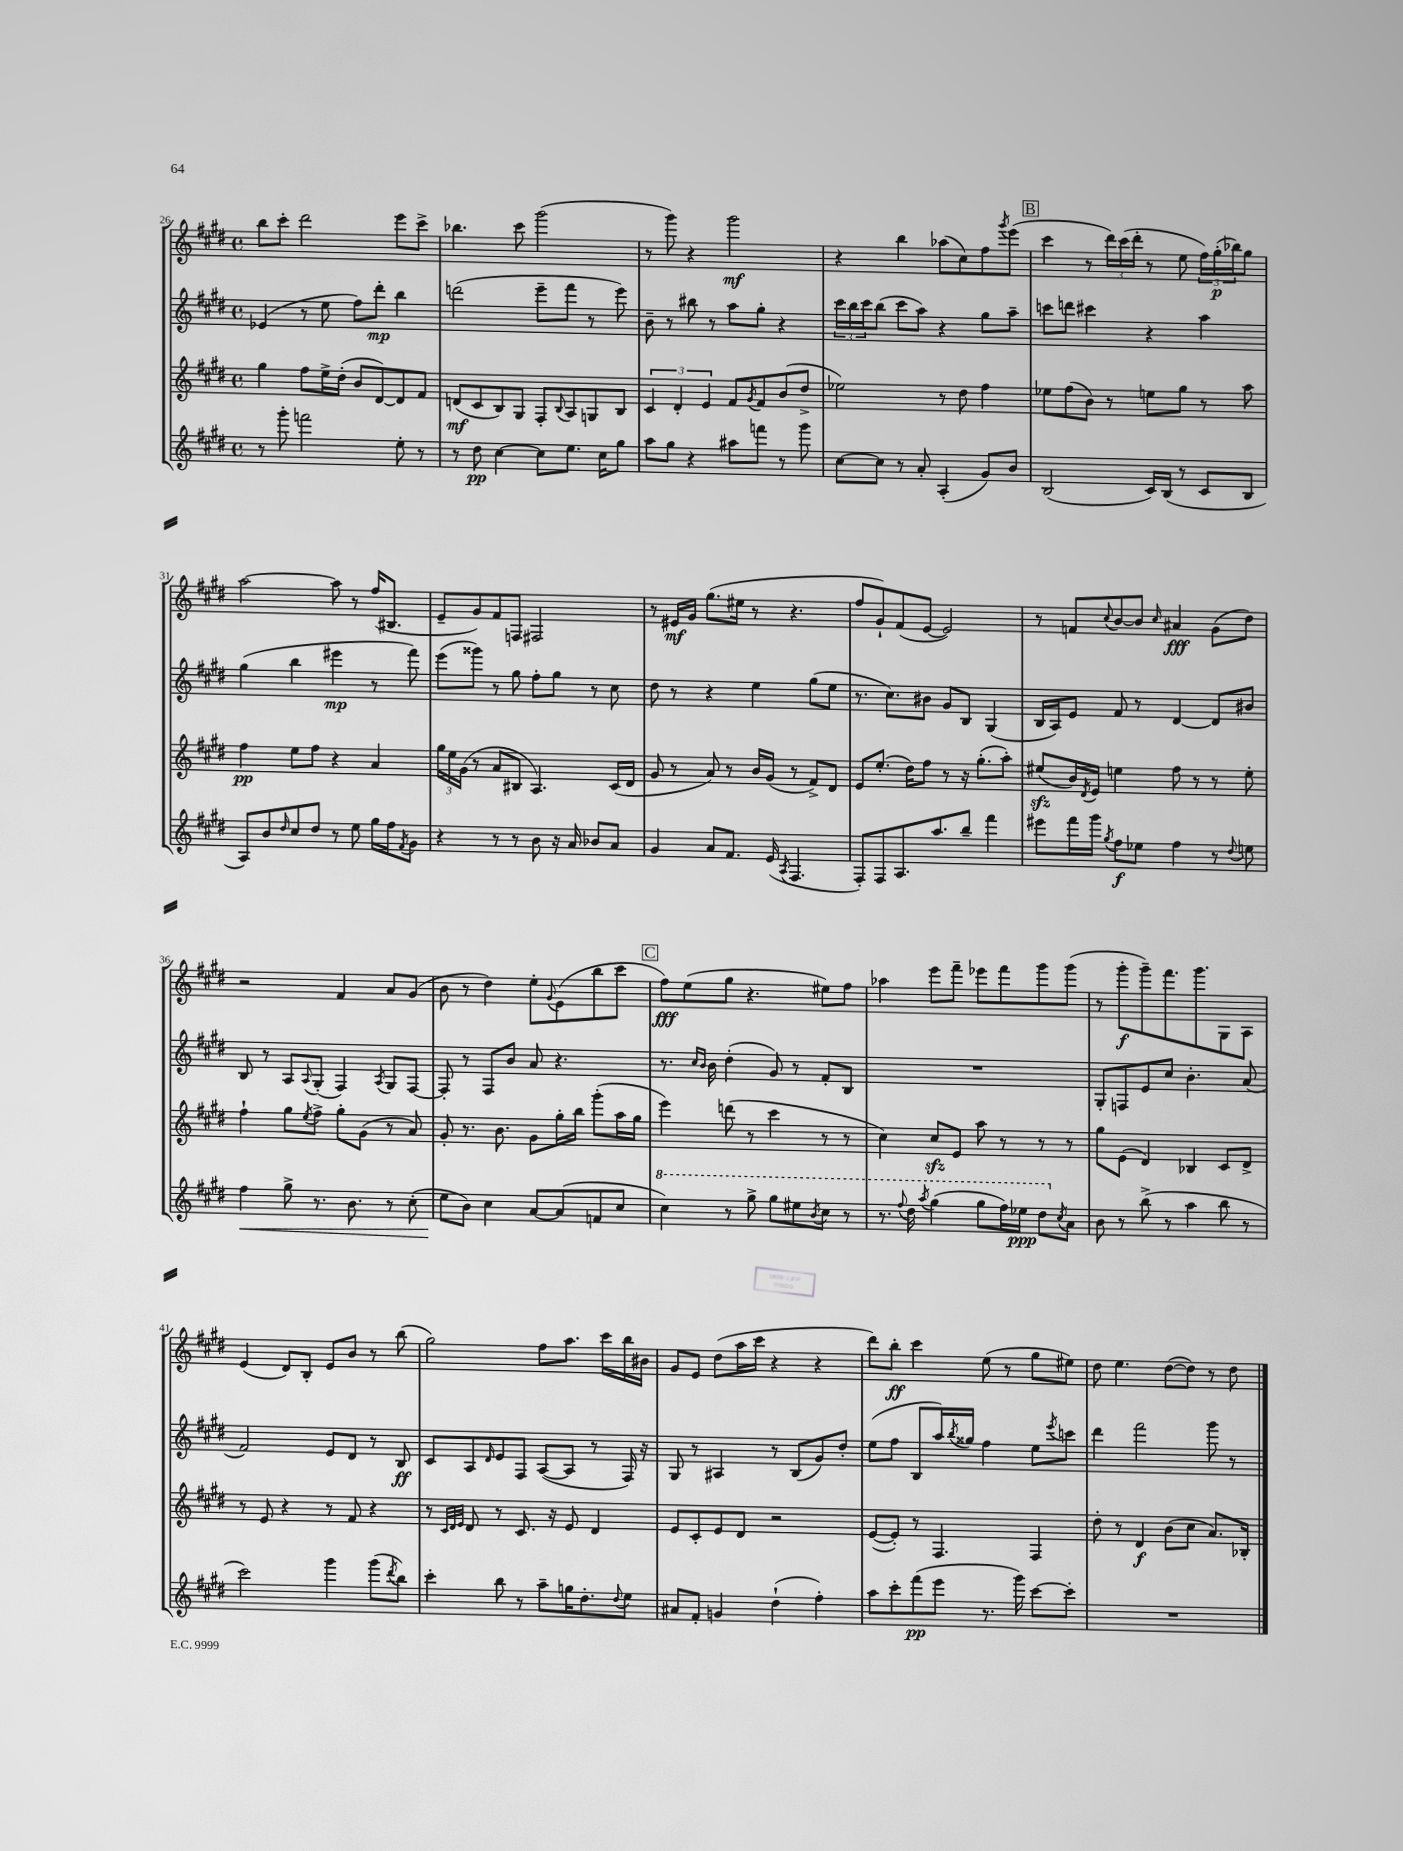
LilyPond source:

<<
\new StaffGroup <<
\new Staff = "s0" {
    \clef treble \key e \major \defaultTimeSignature \time 4/4
    b''8 cis'''8-. dis'''2 e'''8 cis'''8-> |
    bes''4. cis'''8 gis'''2( |
    r8 gis'''8) r4 gis'''2\mf |
    r4 b''4 aes''8( cis''8) fis''8 \acciaccatura { gis'''8 } e'''8( |
    \mark \markup { \box "B" } cis'''4 r8 \tuplet 3/2 { dis'''16) cis'''16( dis'''16-. } r8 e''8 \tuplet 3/2 { fis''16) gis''16-.\p( bes''16) } gis''8 |
    a''2~ a''8 r8 fis''16( bis8. |
    e'8-- gis'8) fis'8 f8 fis2 |
    r8 eis'16\mf gis'16 gis''8.( eis''16 r8 r4. |
    fis''8 gis'8-!) fis'8( e'8~ e'2) |
    r8 f'8 \appoggiatura { cis''8 } b'8~ b'8 \grace { cis''16 } ais'4\fff gis'8( dis''8) |
    r2 fis'4 a'8 gis'8( |
    b'8 r8 dis''4) e''8-. \appoggiatura { gis'8 } e'8( b''8 cis'''8 |
    \mark \markup { \box "C" } fis''8\fff) e''8( gis''8 r4. eis''8) fis''8 |
    aes''4 e'''8 fis'''8-- ees'''8 fis'''8 gis'''8 gis'''8( |
    r8 gis'''8-.\f gis'''8--) fis'''8. gis'''8. gis8 a8 |
    e'4( dis'8) b8-. e'8 b'8 r8 b''8( |
    gis''2) fis''8 a''8. cis'''16 b''16 bis'16 |
    gis'8 e'8 dis''8( a''16 cis'''16 r4 r4 |
    dis'''8) b''8-.\ff cis'''4 e''8( r8 gis''8 eis''8) |
    dis''8 e''4. dis''8~( dis''8) r8 dis''8 \bar "|." |
}
\new Staff = "s1" {
    \clef treble \key e \major \defaultTimeSignature \time 4/4
    ees'4( r8 e''8 fis''8) dis'''8-.\mp b''4 |
    d'''2( e'''8-- fis'''8 r8 e'''8) |
    b'8-- r8 bis''8 r8 a''8 gis''8-. r4 |
    \tuplet 3/2 { cis'''16 b''16 cis'''16 } b''8( cis'''8 a''8) r4 gis''8 a''8-- |
    \mark \markup { \box "B" } c'''8 d'''8 cis'''4 r4 a''4 |
    gis''4( b''4 eis'''4\mp r8 fis'''8) |
    e'''8( gisis'''8) r8 gis''8 fis''8-. gis''8 r8 cis''8 |
    dis''8 r8 r4 e''4 gis''8( e''8 |
    r8. cis''8.) bis'8 gis'8 b8 gis4( |
    b16 a16) e'8 fis'8 r8 dis'4~ dis'8 bis'8 |
    b8 r8 a8 \appoggiatura { a8 } gis8-.( fis4) \acciaccatura { a8 } gis8 fis8~ |
    fis8-. r8 fis8 b'8 a'8 r4. |
    \mark \markup { \box "C" } r8. \grace { cis''16 b'16 } b'16 dis''4-.( gis'8) r8 fis'8-. b8 |
    R1 |
    gis8-. f8 e'8 cis''8 b'4.-. a'8( |
    fis'2) e'8 dis'8 r8 b8\ff |
    cis'8 a8 \grace { dis'16 } e'8 fis8 a8~( a8 r8 fis16) r16 |
    gis8 r8 ais4 r8 b8( gis'8) dis''8-. |
    e''8( fis''8 b8 a''16) \acciaccatura { b''8 } gisis''16 fis''4 e''8 \acciaccatura { e'''8 } c'''8 |
    dis'''4 fis'''2 gis'''8 r8 \bar "|." |
}
\new Staff = "s2" {
    \clef treble \key e \major \defaultTimeSignature \time 4/4
    gis''4 fis''8 e''16-> dis''16-.( b'8 dis'8~) dis'8 fis'8 |
    d'8\mf( cis'8 b8) gis8 fis8-. \appoggiatura { b8 } a8 g8 b8 |
    \tuplet 3/2 { cis'4 dis'4-. e'4 } fis'8 \acciaccatura { gis'8 } fis'8 b'8( dis''8-> |
    ees''2) r8 dis''8 fis''4 |
    \mark \markup { \box "B" } ees''8 fis''8( b'8) r8 e''8 gis''8 r8 a''8 |
    fis''4\pp e''8 fis''8 r4 a'4 |
    \tuplet 3/2 { gis''16 e''16 gis'16( } r8 a'8 bis8 a4.) cis'16( dis'16 |
    gis'8 r8 a'8) r8 b'16 gis'16( r8 fis'8->) dis'8 |
    e'8 e''8.-.( dis''16) fis''8 r8 r16 gis''8.-.( a''8-.) |
    eis''8\sfz( b'16) \acciaccatura { dis'8 } e'16 e''4 fis''8 r8 r8 e''8-. |
    fis''4-! gis''8 \acciaccatura { e''8 } fis''8-> gis''8-. gis'8( r8 a'8) |
    gis'8-. r8. b'8. gis'8 gis''16-. b''16 gis'''8-.( a''16 gis''16 |
    \mark \markup { \box "C" } e'''4) d'''8( r8 cis'''4 r8 r8 |
    cis''4) cis''8\sfz e'8 a''8 r8 r8 r8 |
    gis''8 e'8( dis'4) bes4 cis'8 dis'8-> |
    r8 e'8 r4 r8 fis'8 r4 |
    r8 \grace { cis'32 dis'32 e'32 } dis'8 r8 cis'8. r16 e'8 dis'4 |
    e'8 cis'8-. e'8 dis'8 r2 |
    e'8~( e'8-.) r8 fis4. fis4 |
    dis''8-. r8 dis'4\f b'8( cis''8 a'8.) bes16-. \bar "|." |
}
\new Staff = "s3" {
    \clef treble \key e \major \defaultTimeSignature \time 4/4
    r8 gis'''8-. f'''2 e''8-. r8 |
    r8 dis''8\pp cis''4~ cis''8 e''8. cis''16 gis''8 |
    a''8 gis''8 r4 ais''8 f'''8 r8 gis'''8 |
    cis''8~ cis''8 r8 a'8-. a4-.( gis'8) b'8 |
    \mark \markup { \box "B" } b2( cis'16) b16( r8 cis'8 b8 |
    a8) b'8 \grace { dis''16 } cis''8 dis''8 r8 e''8 gis''16 fis''16 \acciaccatura { fis'8 } gis'8 |
    r4 r8 r8 b'8 r16 a'16 bes'8 a'8 |
    gis'4 a'8 fis'8. e'16( \acciaccatura { a8 } fis4. |
    fis8-.) fis8 a8. a''8. b''8-- fis'''4 |
    eis'''8 fis'''16 gis'''16 \acciaccatura { gis''8 } fis''8\f ees''8 fis''4 r8 \appoggiatura { dis''8 } e''8 |
    fis''4\< gis''8-> r8. b'8. r8 cis''8-.( |
    e''8\! b'8) cis''4 a'8~ a'8( f'8 cis''8 |
    \mark \markup { \box "C" } \ottava #1 cis'''4) r8 gis'''8-> gis'''8 eis'''8 \acciaccatura { b''8 } cis'''8 r8 |
    r8. \appoggiatura { fis'''8 } dis'''16 \acciaccatura { a'''8 } gis'''4( gis'''8 fis'''16) ees'''16\ppp dis'''8 \ottava #0 \acciaccatura { cis''8 } a'8 |
    b'8 r8 b''8->( r8 a''4 b''8 r8 |
    cis'''2) gis'''4 gis'''8( \acciaccatura { dis'''8 } b''8) |
    cis'''4-. b''8 r8 a''8-- g''16 dis''8.-. \appoggiatura { dis''8 } e''8 |
    ais'8 fis'8-. g'4 dis''4-!( fis''4-.) |
    a''8 cis'''8-. fis'''8\pp( e'''8 r8. gis'''16) cis'''8~ cis'''8-. |
    R1 \bar "|." |
}
>>
>>
\layout { \context { \Score currentBarNumber = #26 } }
